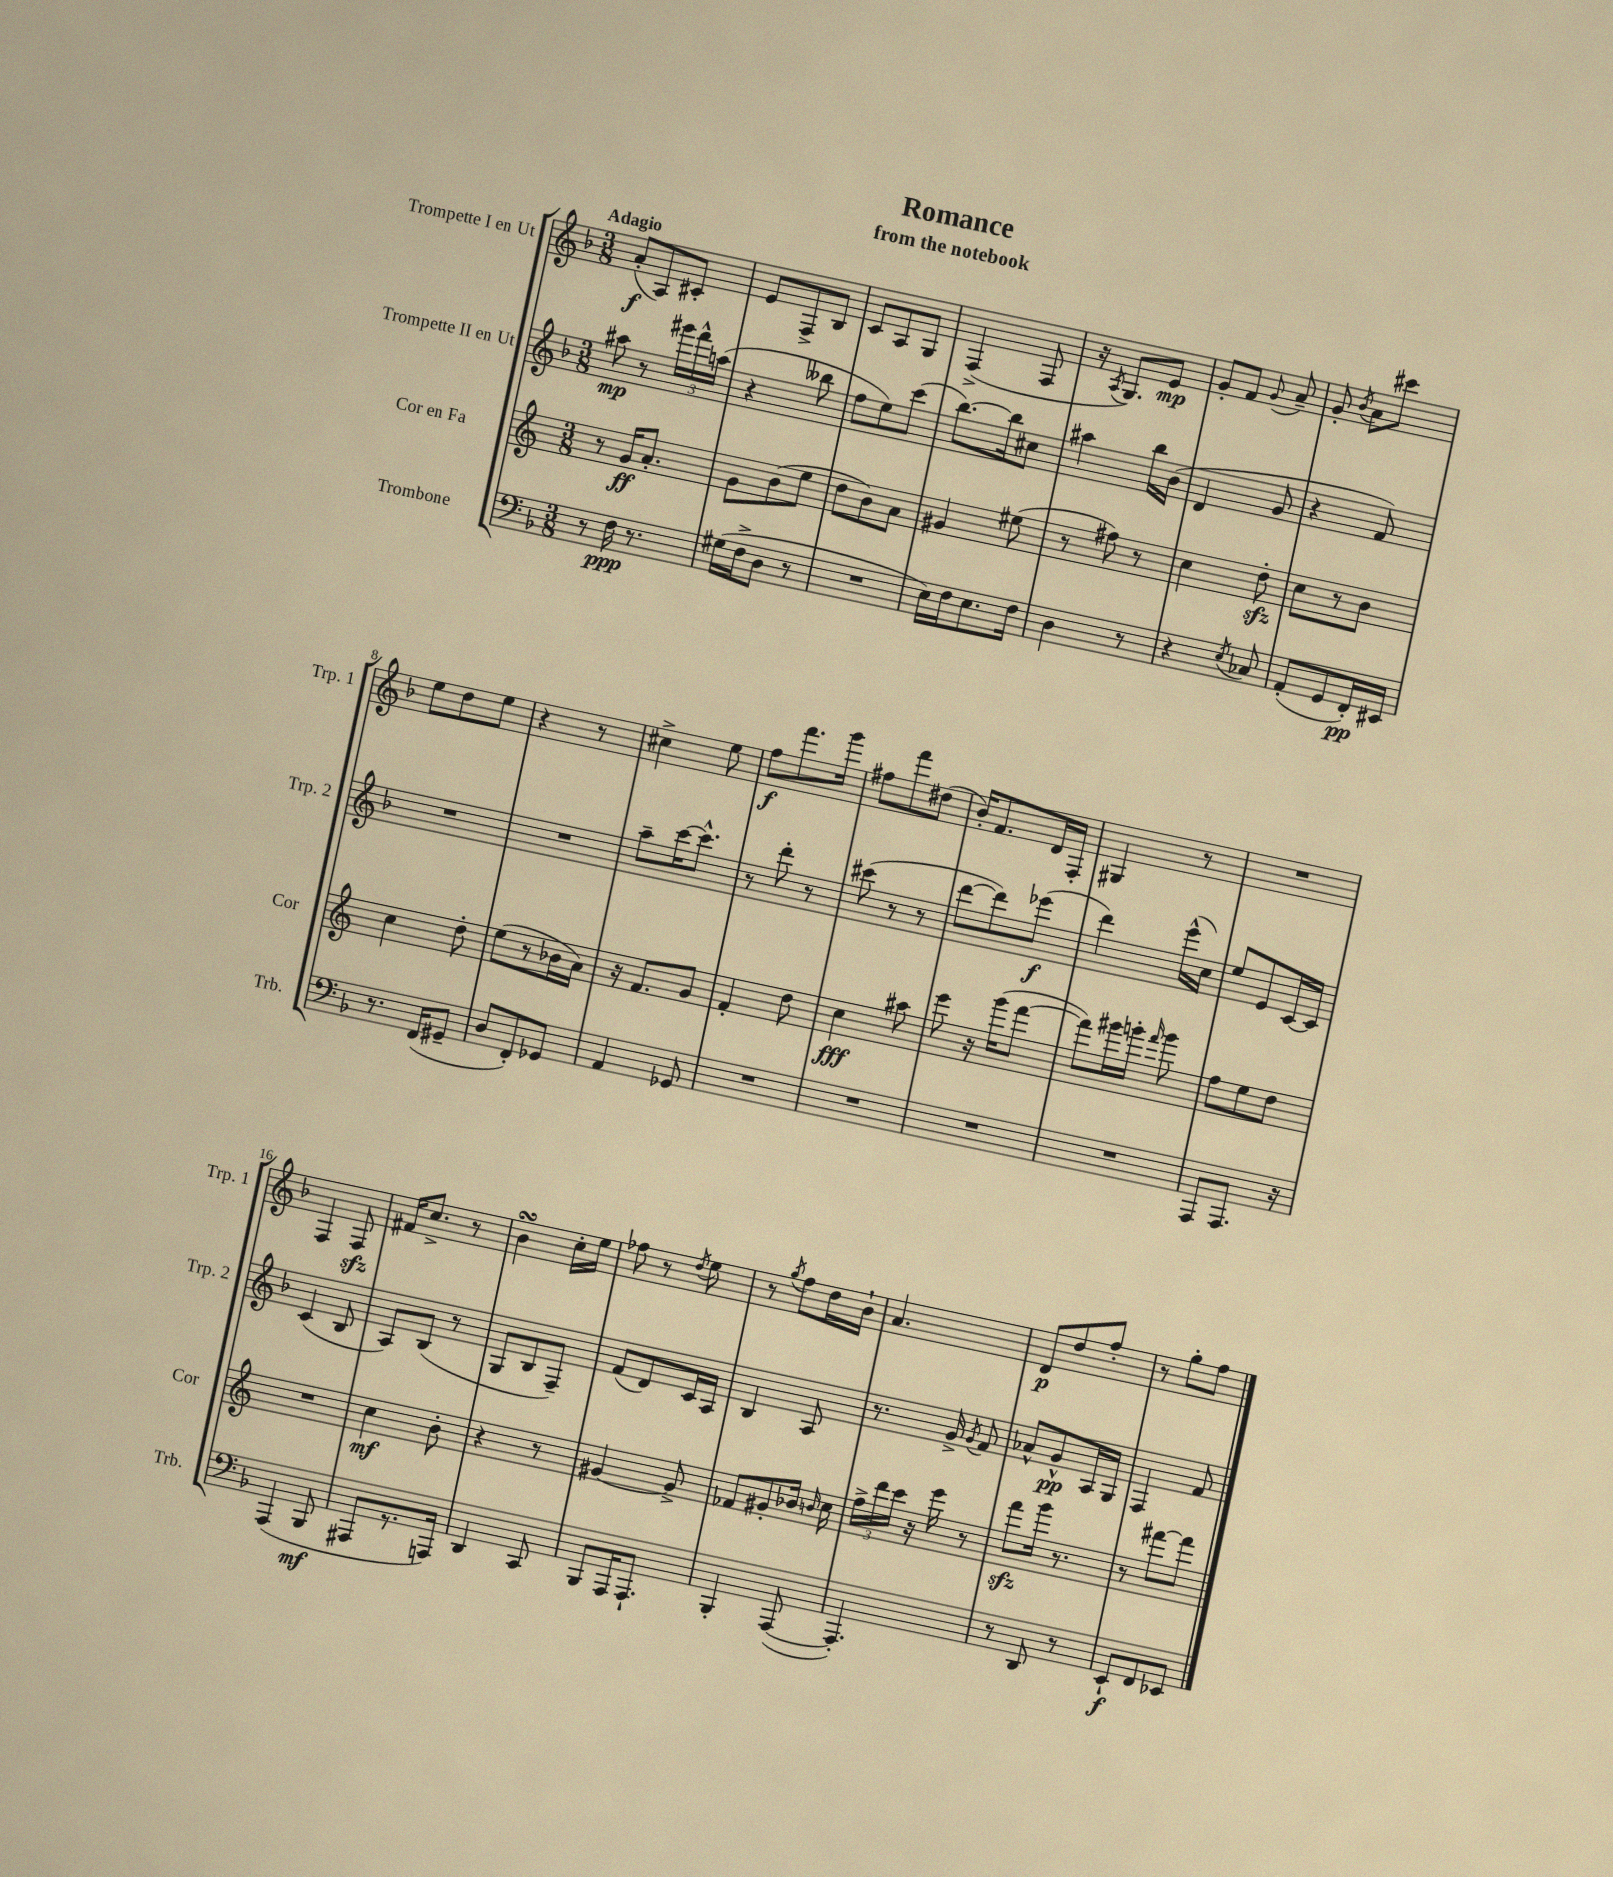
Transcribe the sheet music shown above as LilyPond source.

\header { title = "Romance" subtitle = "from the notebook" }
<<
\new StaffGroup <<
\new Staff = "s0" \with { instrumentName = "Trompette I en Ut" shortInstrumentName = "Trp. 1" } {
    \clef treble \key f \major \numericTimeSignature \time 3/8 \tempo "Adagio"
    \autoBeamOff a'8[-.\f( a8) cis'8]-. |
    e'8[ f8-> bes8] |
    c'8[ a8 g8] |
    f4->( f8 |
    r16 \acciaccatura { a8 } g8.[) e'8]\mp |
    g'8[-. f'8] \appoggiatura { g'8 } a'8-- |
    g'8-. \acciaccatura { bes'8 } a'8[ cis'''8] |
    e''8[ d''8 e''8] |
    r4 r8 |
    cis''4-> e''8 |
    f''8[\f f'''8. g'''16] |
    fis''8[ f'''8 dis''8]( |
    bes'16[-.) f'8. d'16 f16]-. |
    gis4 r8 |
    R4. |
    f4 f8\sfz |
    fis'16[ c''8.]-> r8 |
    bes'4\turn c''16[-. e''16] |
    fes''8 r8 \acciaccatura { d''8 } e''8 |
    r8 \acciaccatura { g''8 } f''8[ d''16 bes'16]-! |
    a'4. |
    d'8[\p d''8 f''8]-. |
    r8 g''8[-. f''8] \bar "|." |
}
\new Staff = "s1" \with { instrumentName = "Trompette II en Ut" shortInstrumentName = "Trp. 2" } {
    \clef treble \key f \major \numericTimeSignature \time 3/8
    \autoBeamOff ais''8\mp r8 \tuplet 3/2 { gis'''16[ f'''16-^ a''16]( } |
    r4 beses''8 |
    f''8[ e''8) c'''8]( |
    bes''8.[~) bes''16 cis''8] |
    ais''4 bes''16[ bes'16]( |
    d'4 g'8 |
    r4 f'8) |
    R4. |
    R4. |
    a''8[-- c'''16~ c'''8.]-^ |
    r8 d'''8-. r8 |
    cis'''8( r8 r8 |
    d'''8[~ d'''8) ees'''8]\f( |
    d'''4) e'''16[-^( c''16]) |
    e''8[ e'8 c'16~ c'16] |
    c'4( bes8 |
    a8[) bes8]( r8 |
    g8[ bes8 f8]--) |
    f'8[( d'8) c'16 a16] |
    bes4 a8 |
    r8. g'16-> \acciaccatura { g'8 } f'8 |
    aes'8[-^ g'8-^\pp a16 g16] |
    f4 f'8 \bar "|." |
}
\new Staff = "s2" \with { instrumentName = "Cor en Fa" shortInstrumentName = "Cor" } {
    \clef treble \key c \major \numericTimeSignature \time 3/8
    \autoBeamOff r8 g'16[\ff a'8.]-. |
    g'8[ b'8( e''8] |
    d''8[ b'8) a'8] |
    gis'4 eis''8( |
    r8 fis''8) r8 |
    c''4 d''8-.\sfz |
    c''8[ r8 b'8] |
    c''4 d''8-. |
    e''8[( r8 bes'16 a'16]) |
    r16 f'8.[ g'8] |
    f'4-. d''8 |
    c''4\fff ais''8 |
    e'''8 r16 g'''16[( f'''8]~ |
    f'''8[) gis'''16 g'''16]-. \grace { f'''16 } g'''8 |
    f''8[ e''8 d''8] |
    R4. |
    c''4\mf b'8-. |
    r4 r8 |
    gis'4~ gis'8-> |
    fes'8[ gis'8-. bes'16] \grace { b'16 } c''16 |
    \tuplet 3/2 { f''16[-> d'''16 c'''16] } r16 e'''16 r8 |
    f'''8[\sfz g'''16] r8. |
    r8 fis'''8[~ fis'''8] \bar "|." |
}
\new Staff = "s3" \with { instrumentName = "Trombone" shortInstrumentName = "Trb." } {
    \clef bass \key f \major \numericTimeSignature \time 3/8
    \autoBeamOff r8 f16\ppp r8. |
    gis16[( f16-> d8] r8 |
    R4. |
    e16[) f16 e8. f16] |
    d4 r8 |
    r4 \acciaccatura { e8 } ces8 |
    a,8[-.( g,8 f,16-.\pp) eis,16] |
    r8. f,16[( gis,8]-- |
    d8[ f,8-.) ges,8] |
    a,4 ges,8 |
    R4. |
    R4. |
    R4. |
    R4. |
    a,,8[ a,,8.] r16 |
    a,,4( bes,,8\mf |
    ais,,8[ r8. a,,16]) |
    d,4 c,8 |
    bes,,8[ a,,16 a,,8.]-! |
    bes,,4-. a,,8~( |
    a,,4.-.) |
    r8 d,8 r8 |
    e,8[-!\f f,8 ees,8] \bar "|." |
}
>>
>>
